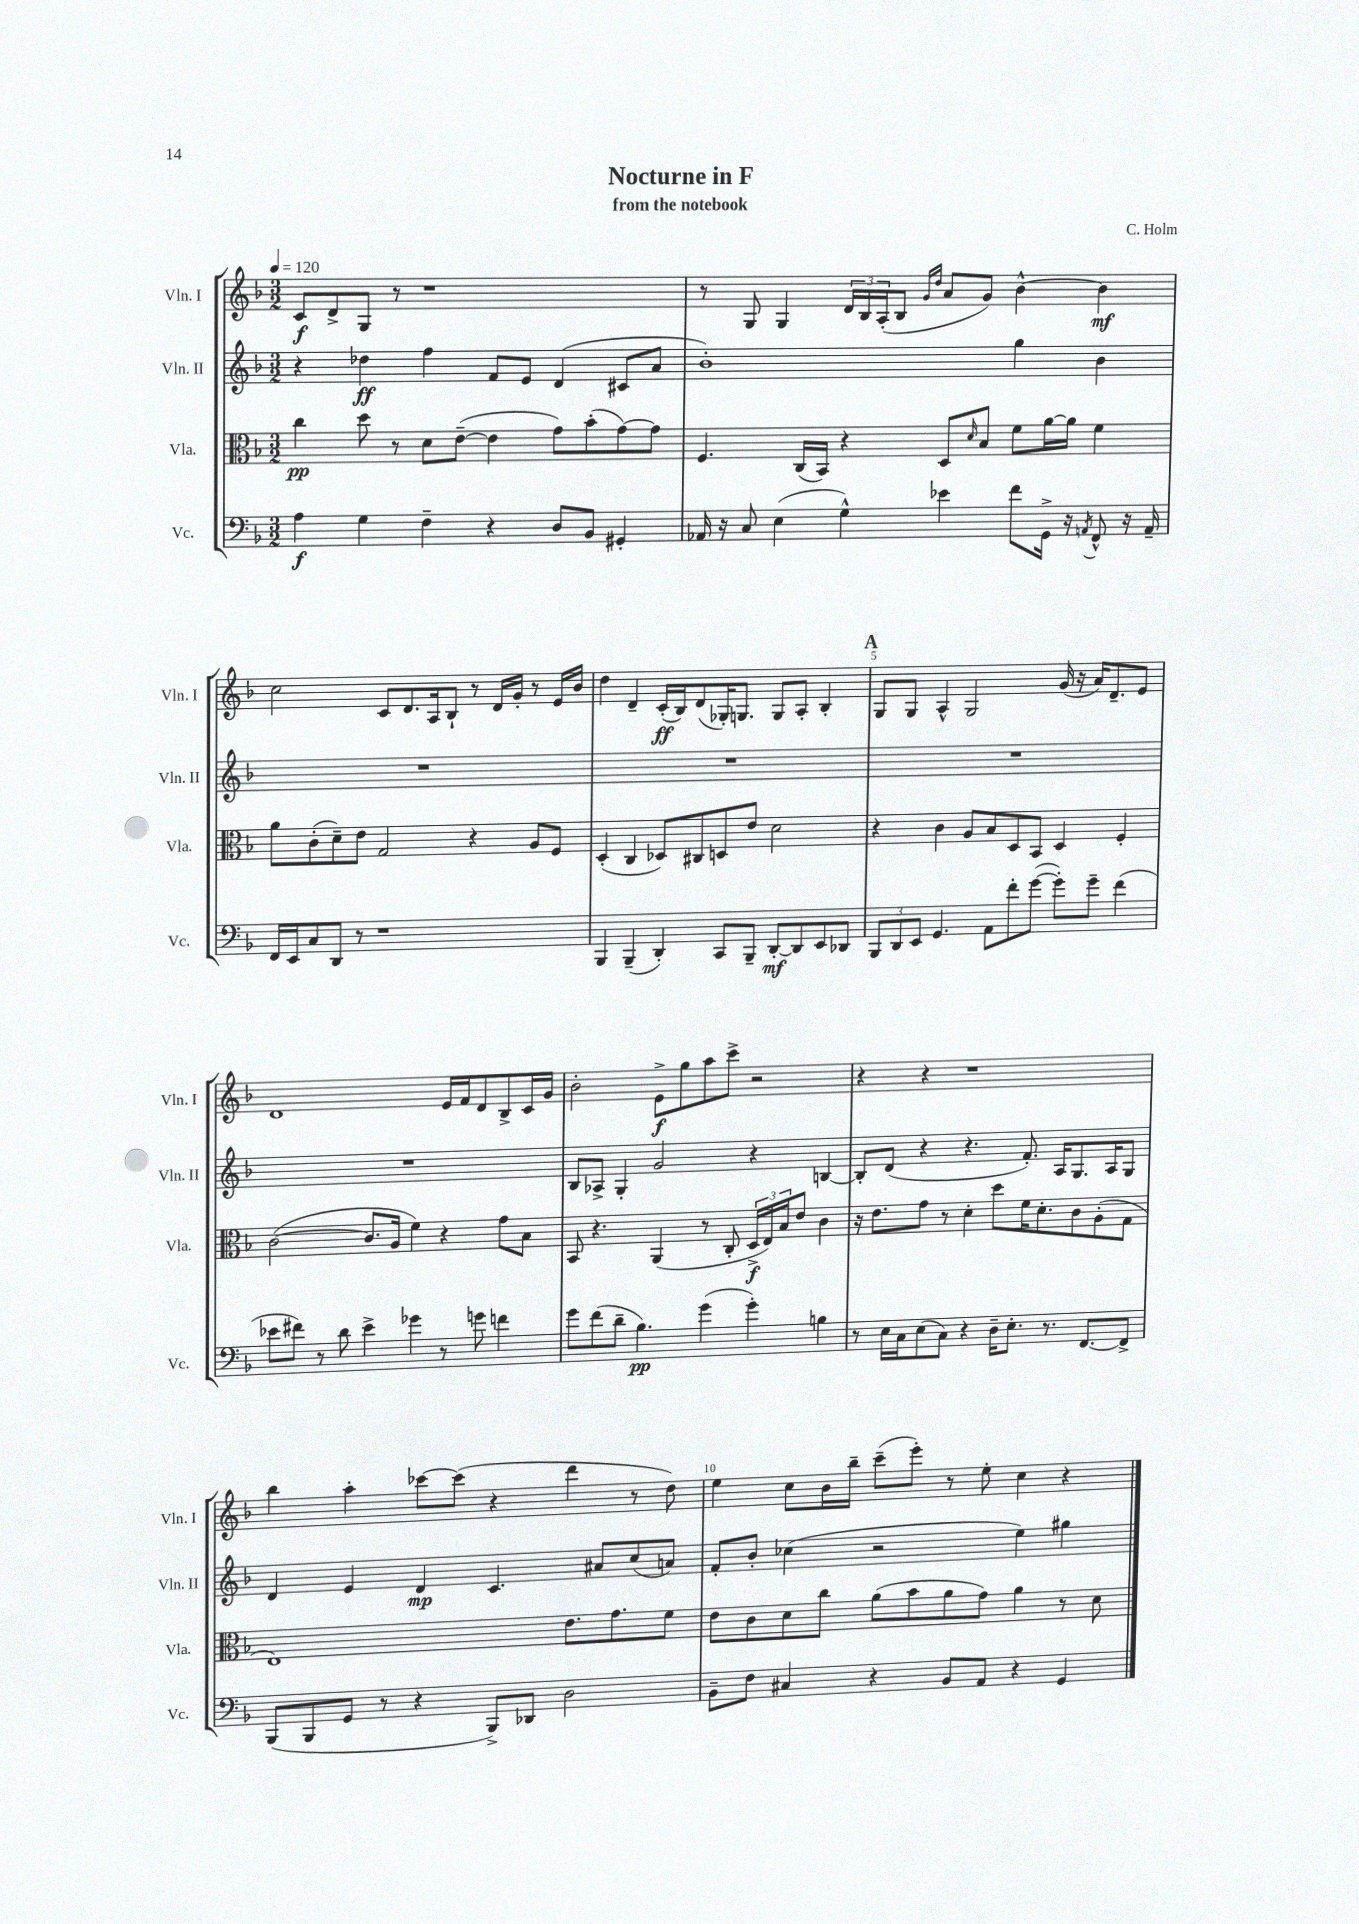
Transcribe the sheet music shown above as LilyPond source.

\header { title = "Nocturne in F" composer = "C. Holm" subtitle = "from the notebook" }
<<
\new StaffGroup <<
\new Staff = "s0" \with { instrumentName = "Vln. I" shortInstrumentName = "Vln. I" } {
    \clef treble \key f \major \numericTimeSignature \time 3/2 \tempo 4 = 120
    c'8\f d'8-> g8 r8 r1 |
    r8 g8 g4 \tuplet 3/2 { d'16 bes16 a16-.( } bes8 \grace { g'16 d''16 } a'8 g'8) bes'4~-^ bes'4\mf |
    c''2 c'8 d'8. a16 bes8-! r8 d'16 g'16-. r8 e'16 bes'16 |
    d''4 d'4-- c'16-.\ff( bes16) d'8( ges16-.) g8. g8 a8-. bes4-. |
    \mark \markup { \bold "A" } g8 g8 a4-^ g2 g'16( r16 a'16) d'8.-- e'8 |
    d'1 e'16 f'16 d'8 bes8-> c'16 g'16 |
    bes'2-. e'8->\f g''8 a''8 c'''8-> r2 |
    r4 r4 r1 |
    bes''4 a''4-. ces'''8~ ces'''8( r4 d'''4 r8 d''8) |
    e''4 c''8 bes'16 bes''16-- c'''8--( e'''8-.) r8 e''8-. c''4 r4 \bar "|." |
}
\new Staff = "s1" \with { instrumentName = "Vln. II" shortInstrumentName = "Vln. II" } {
    \clef treble \key f \major \numericTimeSignature \time 3/2
    r4 des''4\ff f''4 f'8 e'8 d'4( cis'8 a'8 |
    bes'1-.) g''4 bes'4 |
    R1. |
    R1. |
    \mark \markup { \bold "A" } R1. |
    R1. |
    bes8 aes8-> g4-. g'2 r4 b4~ |
    b8-. d'8( r4 r4. f'8.-.) a16 g8. a16 g8 |
    d'4 e'4 d'4\mp c'4. ais'8 c''8( a'8) |
    f'8-. bes'8-. ces''4( r2 e''4) gis''4 \bar "|." |
}
\new Staff = "s2" \with { instrumentName = "Vla." shortInstrumentName = "Vla." } {
    \clef alto \key f \major \numericTimeSignature \time 3/2
    c''4\pp d''8 r8 d'8 e'8~--( e'4 g'8) bes'8-.( g'8~) g'8 |
    f4. c16( bes,16) r4 d8 \grace { d'16 } bes8 f'8 a'16~ a'16 f'4 |
    a'8 c'8-.( d'8--) e'8 g2 r4 a8 f8 |
    d4-.( c4 des8) cis8 d8 e'8 d'2 |
    \mark \markup { \bold "A" } r4 c'4 a8 bes8 d8 bes,8 d4 f4-. |
    c'2~( c'8. a16 f'4) r4 g'8 bes8 |
    bes,8 r4. a,4( r8 c8-. \tuplet 3/2 { d16->\f e16) bes16 } e'8 c'4 |
    r16 e'8. g'8 r8 d'4-. d''8 f'16 d'8.-. c'8 a8-.( g8 |
    e1) e'8. g'8. f'8 |
    e'8 c'8 d'8 c''8 a'8( bes'8 a'8 g'8) a'4 r8 d'8 \bar "|." |
}
\new Staff = "s3" \with { instrumentName = "Vc." shortInstrumentName = "Vc." } {
    \clef bass \key f \major \numericTimeSignature \time 3/2
    a4\f g4 f4-- r4 d8 bes,8 gis,4-. |
    aes,16 r16 c8 e4( g4-^) ees'4 f'8 g,16-> r16 \acciaccatura { a,8 } f,8-^ r16 a,16-- |
    f,16 e,16 c8 d,8 r8 r1 |
    bes,,4 bes,,4--( d,4-.) c,8 bes,,8-- d,8~-.\mf d,8 e,8 des,8 |
    \mark \markup { \bold "A" } \tuplet 3/2 { bes,,8 d,8 e,8 } g,4. a,8 f'8-. g'8~( g'8-.) g'8-- f'4( |
    ees'8 fis'8) r8 d'8 ees'4-> ges'4 r8 g'8 f'4 |
    g'8 f'8( d'8-- bes4.\pp) g'4( g'4-.) b4 |
    r8 e16 c16 e8( c8) r4 d16-- e8.-. r8. f,8.~ f,8-> |
    bes,,8( bes,,8 g,8 r8 r4 bes,,8->) des,8 d2 |
    bes,8-- f8 cis4 r4 bes,8 a,8 r4 g,4 \bar "|." |
}
>>
>>
\layout { \context { \Score \override BarNumber.break-visibility = ##(#f #t #t) barNumberVisibility = #(every-nth-bar-number-visible 5) } }
